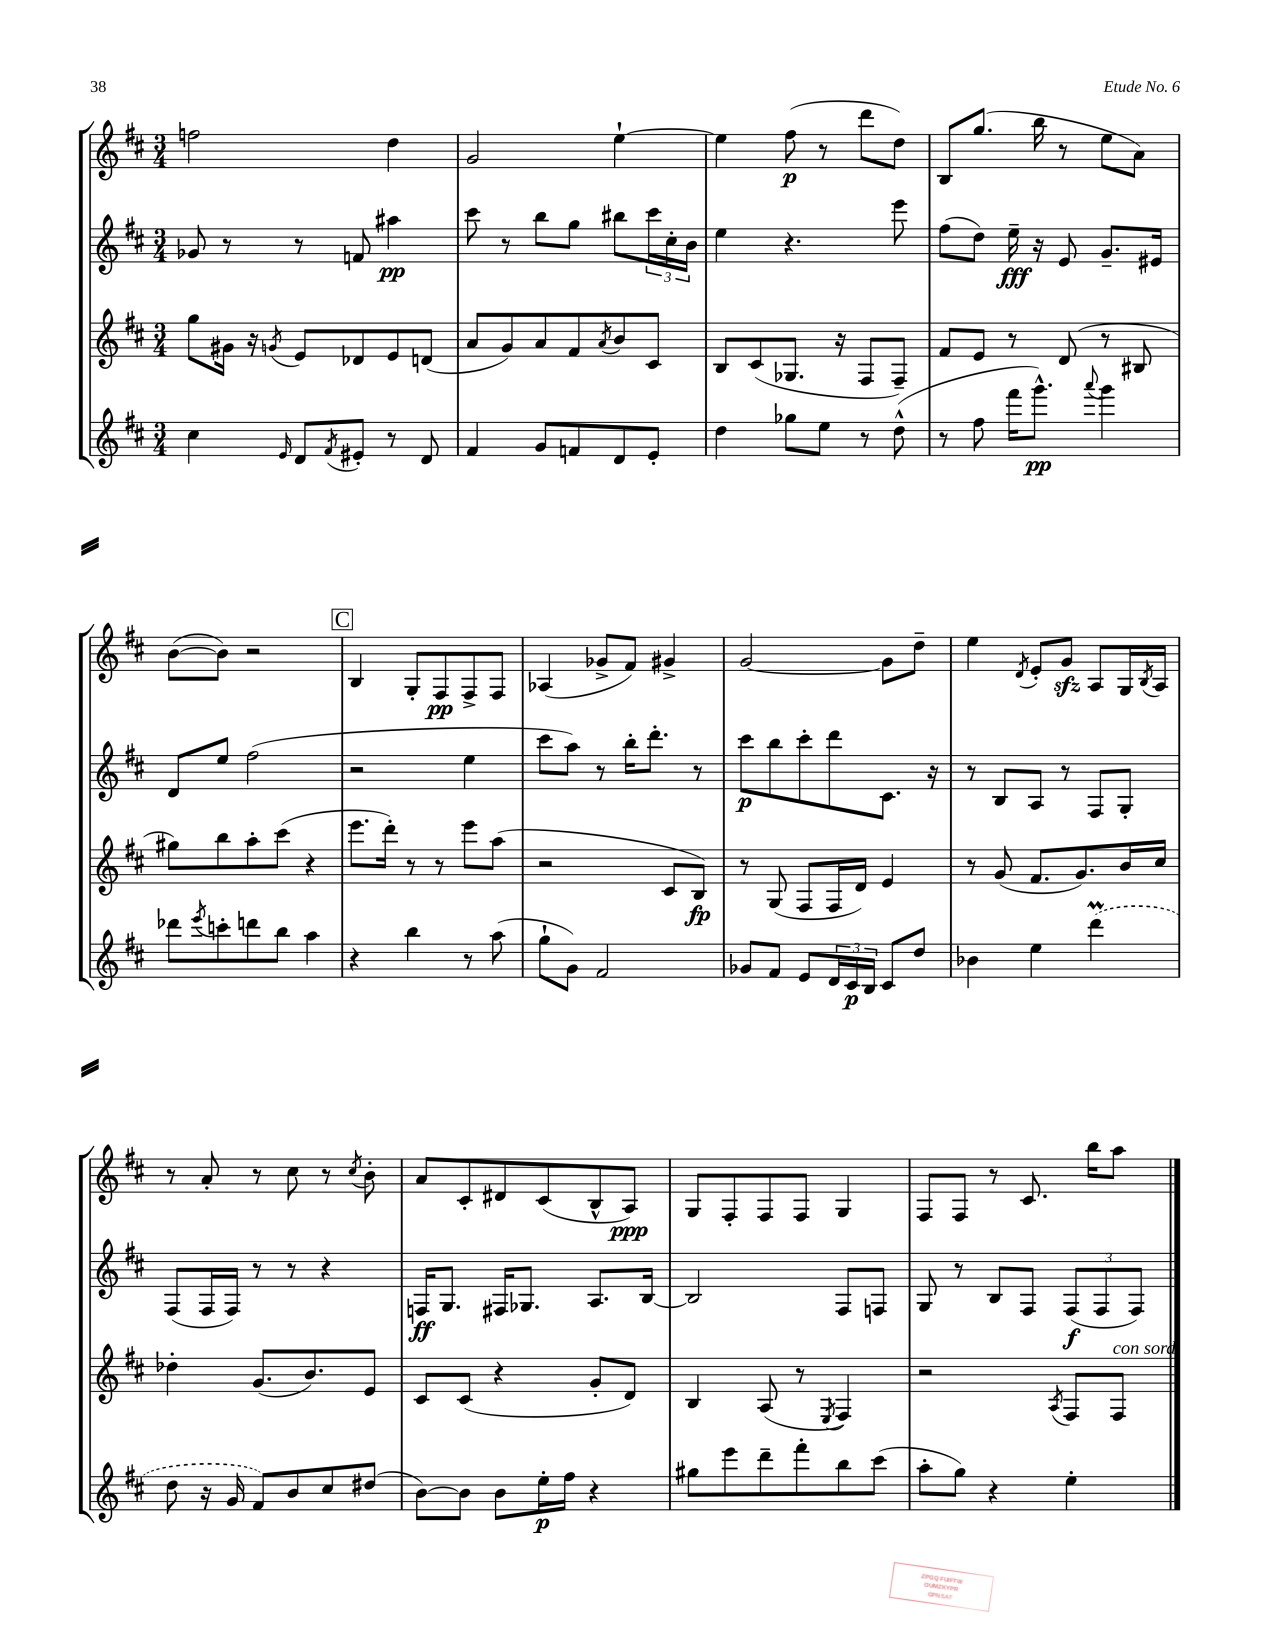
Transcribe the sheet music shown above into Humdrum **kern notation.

**kern	**kern	**kern	**kern
*staff4	*staff3	*staff2	*staff1
*clefG2	*clefG2	*clefG2	*clefG2
*k[f#c#]	*k[f#c#]	*k[f#c#]	*k[f#c#]
*M3/4	*M3/4	*M3/4	*M3/4
4cc#\	8gg\L	8g-/	2ff\
.	16g#\Jk	8r	.
.	16r	.	.
16qqe/	8qg/	.	.
8d/L	8e/L	8r	.
8qf#/	.	.	.
8e#'/J	8d-/	8f/	.
8r	8e/	4aa#\	4dd\
8d/	(8d/J	.	.
=	=	=	=
4f#/	8a/L	8ccc#\	2g/
.	8g/)	8r	.
8g/L	8a/	8bb\L	.
8f/	8f#/	8gg\J	.
.	8qa/	.	.
8d/	8b/	8bb#\L	[4ee`\
8e'/J	8c#/J	24ccc#\L	.
.	.	24cc#'\	.
.	.	24b\JJ	.
=	=	=	=
4dd\	8B/L	4ee\	4ee\]
.	(8c#/	.	.
8gg-\L	8.G-/J	4.r	(8ff#\
8ee\J	.	.	8r
.	16r	.	.
8r	8F#/L	.	8ddd\L
(8dd^^\	8F#~/J)	8eee\	8dd\J)
=	=	=	=
8r	8f#/L	(8ff#\L	8B/L
8ff#\	8e/J	8dd\J)	(8.gg/J
16fff#\LK	8r	16ee~\	.
8.ggg^^\J)	.	16r	16bb\
.	(8d/	8e/	8r
8qqaaa/	.	.	.
4ggg\	8r	8.g~/L	8ee\L
.	8B#/	.	8a\J)
.	.	16e#/Jk	.
=	=	=	=
8ddd-\L	8gg#\L)	8d/L	([8b\L
8qeee/	.	.	.
8ccc'\	8bb\	8ee/J	8b\]J)
8ddd\	8aa'\	(2ff#\	2r
8bb\J	(8ccc#\J	.	.
4aa\	4r	.	.
=	=	=	=
4r	8.eee\L	2r	4B/
.	16ddd'\Jk)	.	.
4bb\	8r	.	8G'/L
.	8r	.	8F#/
8r	8eee\L	4ee\	8F#^/
(8aa\	(8aa\J	.	8F#/J
=	=	=	=
8gg`\L	2r	8ccc#\L	(4A-/
8g\J)	.	8aa\J)	.
2f#/	.	8r	8g-^/L
.	.	16bb'\LK	8f#/J)
.	.	8.ddd'\J	.
.	8c#/L	.	4g#^/
.	8B/J)	8r	.
=	=	=	=
8g-/L	8r	8ccc#\L	[2g/
8f#/J	(8G/	8bb\	.
8e/L	8F#/L	8ccc#'\	.
24d/L	16F#/L	8ddd\	.
24c#/	.	.	.
.	16d/JJ)	.	.
24B/JJ	.	.	.
8c#/L	4e/	8.c#\J	8g\]L
8dd/J	.	.	8dd~\J
.	.	16r	.
=	=	=	=
4b-\	8r	8r	4ee\
.	(8g/	8B/L	.
.	.	.	8qd/
4ee\	8.f#/L	8A/J	8e'/L
.	.	8r	8g/J
.	8.g/)	.	.
(4ddd\	.	8F#/L	8A/L
.	16b/L	8G'/J	16G/L
.	.	.	8qB/
.	16cc#/JJ	.	16A/JJ
=	=	=	=
8dd\	4dd-'\	(8F#/L	8r
16r	.	16F#/L	8a'/
16g/	.	16F#/JJ)	.
8f#/L)	(8.g/L	8r	8r
8b/	.	8r	8cc#\
.	8.b/)	.	.
8cc#/	.	4r	8r
.	.	.	8qcc#/
(8dd#/J	8e/J	.	8b'\
=	=	=	=
[8b\L)	8c#/L	16F/LK	8a/L
.	.	8.G/J	.
8b\]J	(8c#/J	.	8c#'/
8b\L	4r	16F#/LK	8d#/
.	.	8.G-/J	.
16ee'\L	.	.	(8c#/
16ff#\JJ	.	.	.
4r	8g'/L	8.A/L	8B^^/
.	8d/J)	.	8A/J)
.	.	[16B/Jk	.
=	=	=	=
8gg#\L	4B/	2B/]	8G/L
8eee\	.	.	8F#'/
8ddd~\	(8A/	.	8F#/
8fff#'\	8r	.	8F#/J
.	8qE/	.	.
8bb\	4F#/)	8F#/L	4G/
(8ccc#\J	.	8F/J	.
=	=	=	=
8aa'\L	2r	8G/	8F#/L
8gg\J)	.	8r	8F#/J
4r	.	8B/L	8r
.	.	8F#/J	8.c#/
.	8qA/	.	.
4ee'\	8F#/L	(12F#/L	.
.	.	.	16bb\LK
.	.	12F#/	.
.	8F#/J	.	8aa\J
.	.	12F#/J)	.
==	==	==	==
*-	*-	*-	*-
